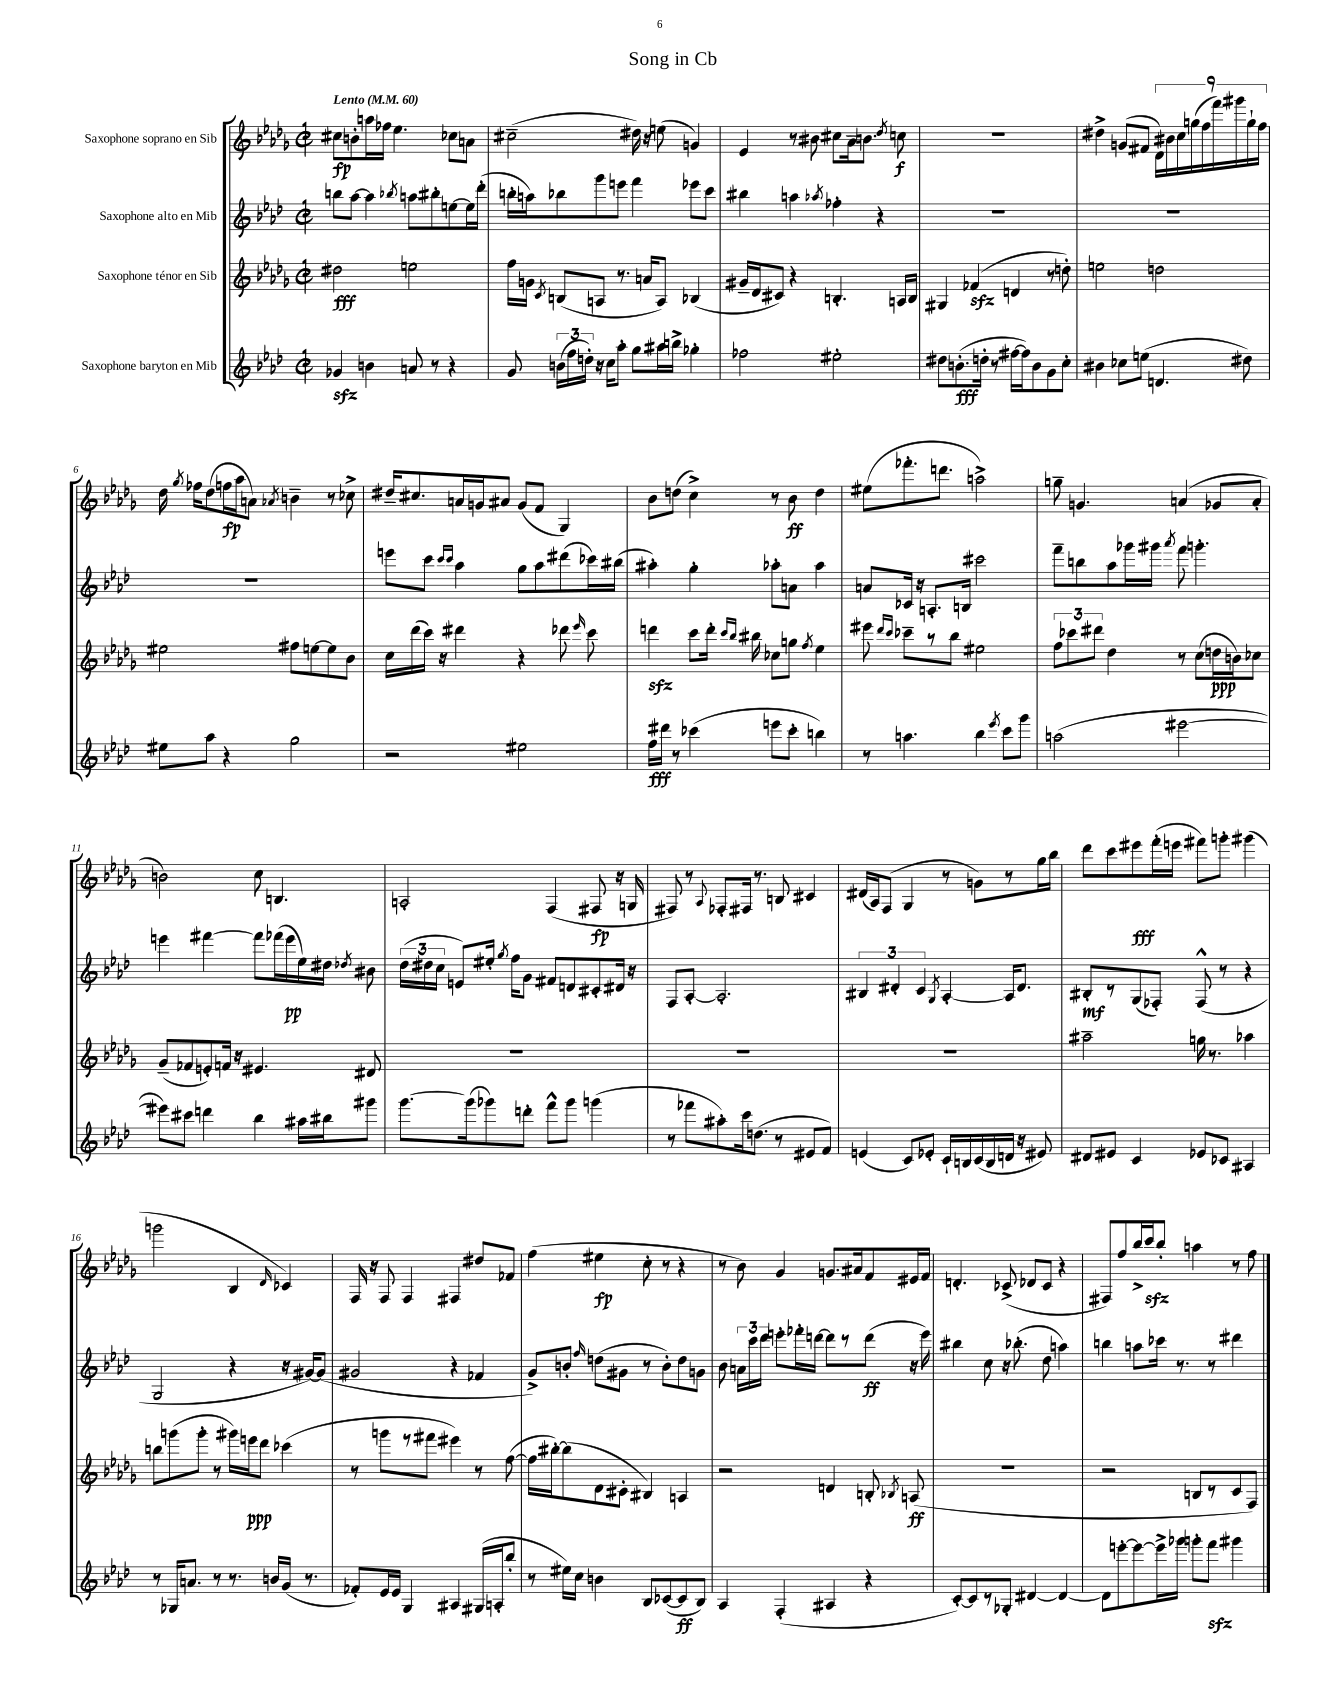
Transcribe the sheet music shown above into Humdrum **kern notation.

**kern	**kern	**kern	**kern
*staff4	*staff3	*staff2	*staff1
*clefG2	*clefG2	*clefG2	*clefG2
*k[b-e-a-d-]	*k[b-e-a-d-g-]	*k[b-e-a-d-]	*k[b-e-a-d-g-]
*M2/2	*M2/2	*M2/2	*M2/2
*met(c|)	*met(c|)	*met(c|)	*met(c|)
*MM60	*MM60	*MM60	*MM60
4g-	2dd#	8bb	8cc#
.	.	[8aa-	8b'
4b	.	4aa-]	16aa
.	.	.	16ff-
.	.	.	4.ee-
.	.	8qbb-	.
8a	2ee	8aa	.
8r	.	8bb#'	.
4r	.	[8ee	8cc-
.	.	16ee]	8a
.	.	(16ddd-'	.
=	=	=	=
8g	16ff	16bb'	(2cc#~
.	16g	16aa)	.
.	8qc	.	.
(24b	(8B	8bb-	.
24ff	.	.	.
24dd')	.	.	.
16r	8A	8ggg	.
16cc	.	.	.
8aa-'	8.r	8eee	.
8gg	.	4fff	16dd#)
.	16a	.	16r
16aa#	8A)	.	(8ee
16bb^	.	.	.
4gg-'	(4B-	8eee-	4g)
.	.	8ccc	.
=	=	=	=
2ff-	16g#~	4bb#	4e-
.	16d-	.	.
.	8c#)	.	.
.	4r	4aa	8r
.	.	.	8b#
.	.	8qaa-	.
2ee#'	4.B'	4ff-'	8cc#
.	.	.	16a-~
.	.	.	8.b
.	.	4r	.
.	.	.	8qdd-
.	16A	.	8cc
.	16B	.	.
=	=	=	=
8dd#	4G#	1r	1r
(8.b'	.	.	.
.	(4f-	.	.
16dd'	.	.	.
8r	.	.	.
[16ff#	4d	.	.
16ff#])	.	.	.
8b	.	.	.
8g	8r	.	.
8cc'	8dd')	.	.
=	=	=	=
4b#	2ee	1r	4dd#^
8cc-	.	.	(8g
(8ee	.	.	8f#
4.d	2dd	.	18d-)
.	.	.	18b#
.	.	.	18cc
.	.	.	(18gg
.	.	.	18ff
.	.	.	18fff)
.	.	.	18ggg#
8dd#)	.	.	.
.	.	.	18gg`
.	.	.	18ff
=	=	=	=
8ee#	2ee#	1r	16dd-
.	.	.	8qgg-
.	.	.	16ff-
8aa-	.	.	(8dd-
4r	.	.	16ff
.	.	.	16aa-
.	.	.	8a)
.	.	.	8qa-
2gg	8ff#	.	4b~
.	[8ee	.	.
.	8ee]	.	8r
.	8b-	.	8cc-^
=	=	=	=
2r	16cc	8eee	16dd#~
.	(16ddd-	.	8.cc#
.	16ccc)	8ccc	.
.	16r	.	.
.	.	16qqccc	.
.	.	16qqccc	.
.	4ddd#	4aa-	16a
.	.	.	16g
.	.	.	8a#
2ee#	4r	8gg	(8g
.	.	8aa-	8f
.	8ddd-	(8ddd#	4G-)
.	16qqeee-	.	.
.	8ccc	16ccc-)	.
.	.	(16bb#	.
=	=	=	=
16ff	4ddd	4aa#')	8b-
16ddd#	.	.	.
8r	.	.	(8dd
(4ccc-	8ccc	4gg'	4cc^)
.	16ddd'	.	.
.	16qqccc	.	.
.	16qqbb-	.	.
.	16bb#	.	.
8eee	8cc-	8aa-'	8r
8ccc-'	8gg	8a	8b-
.	8qff	.	.
4bb)	4ee-	4aa-	4dd
=	=	=	=
8r	8eee#	8a	(8ee#
.	16qqddd-	.	.
.	16qqccc	.	.
4.aa	8ccc-~	16c-	8.fff-'
.	.	16r	.
.	8r	8.A'	.
.	.	.	8.ddd
.	8bb-	.	.
.	.	16B	.
4bb-	2ee#	2ccc#	2aa^)
8qeee-	.	.	.
8ccc	.	.	.
8ggg	.	.	.
=	=	=	=
(2aa	12ff	8fff~	8gg~
.	12ccc-	.	.
.	.	8bb	4.g
.	12ddd#	.	.
.	4dd-	8aa-	.
.	.	16ggg-	.
.	.	16ggg#	.
.	.	8qaaa-	.
[2eee#	8r	8fff	(4a
.	(8cc	4.ggg'	.
.	16dd	.	8g-
.	16b)	.	.
.	8cc-	.	8a'
=	=	=	=
8eee#])	(8g-~	4eee	2b)
8ccc#	8f-	.	.
4ddd	8e')	[4fff#	.
.	16f	.	.
.	16r	.	.
4bb-	4.e#	8fff#]	8cc
.	.	(16fff-	4.B
.	.	16eee	.
16aa#	.	16ee-)	.
16bb#	.	16dd#	.
.	.	8qdd-	.
8ggg#	8d#	8b#	.
=	=	=	=
[8.ggg	1r	(24dd-	2A'
.	.	24dd#	.
.	.	24cc	.
.	.	8e)	.
(16ggg]	.	.	.
8ggg-)	.	16ee#'	.
.	.	8qgg	.
.	.	16ff	.
8ddd'	.	8g	.
8fff^^	.	8f#	(4F
8ggg-	.	8d	.
(4ggg	.	8c#'	8F#
.	.	16d#	16r
.	.	16r	16G
=	=	=	=
8r	1r	8F	8F#)
8fff-	.	[8A-'	8r
.	.	.	8qqA-
8aa#')	.	2.A-']	8F-'
16ccc	.	.	16F#
(8.dd	.	.	8.r
8r	.	.	8B
8e#	.	.	4c#
8f)	.	.	.
=	=	=	=
(4e	1r	6B#	(16d#
.	.	.	16A-)
.	.	.	(8F
.	.	6d#'	.
8c)	.	.	4G-
.	.	6c	.
8e-'	.	.	.
.	.	8qG	.
16c`	.	[4A-'	8r
16B	.	.	.
(16c	.	.	8g)
16B	.	.	.
16d	.	16A-]	8r
16r	.	8.d#	.
8e#)	.	.	16gg-
.	.	.	16bb-
=	=	=	=
8d#	2aa#~	8B#'	8ddd-
8e#	.	8r	8ccc
4c	.	(8G	8eee#
.	.	8F-')	(16fff'
.	.	.	16eee
8e-	16gg	(8F-^^	8fff#)
.	8.r	.	.
8c-	.	8r	8ggg'
4A#	4aa-	4r	(4ggg#
=	=	=	=
8r	8bb	2G	2ggg
16G-	(8ggg	.	.
8.a	.	.	.
.	8ggg'	.	.
8r	8r	.	.
8.r	16ggg#)	4r	4B-
.	16eee	.	.
.	8ddd-	.	.
16b	.	.	.
.	.	.	16qqd-
(16g	(4ccc-	16r	4c-)
8.r	.	[16g#)	.
.	.	(8g#]	.
=	=	=	=
8f-')	8r	2g#	16F
.	.	.	16r
16e-	8ggg	.	8F
16e-	.	.	.
4G	8r	.	4F
.	8fff#	.	.
4A#	4eee#)	4r	4F#
(16G#	8r	4f-	8dd#
16A'	.	.	.
8bb-'	([8ff	.	8f-
=	=	=	=
8r	16ff]	8g^)	(4ff
.	[16bb#')	.	.
16ee#)	(8bb#]	8b'	.
16cc	.	.	.
.	.	16qqff	.
4b	8d-	(8dd	4ee#
.	8c#'	8g#	.
8B-	4B#)	8r	8cc'
([8c-	.	8b')	8r
8c-]	4A	8dd	4r
8B-)	.	8g	.
=	=	=	=
4A-	2r	8b-	8r
.	.	24a	8b-)
.	.	24ccc	.
.	.	24ddd-	.
(4F'	.	8eee'	4g-
.	.	16fff-'	.
.	.	[16ddd	.
4A#	4d	8ddd]	8.g
.	.	8r	.
.	.	.	16a#
4r	8B'	(8ddd	8f
.	8qB-	.	.
.	(8A	16r	16e#
.	.	16eee)	16f
=	=	=	=
[8c')	1r	4bb#	4.d'
8c]	.	.	.
8r	.	8cc	.
8G-'	.	16r	(8c-^
.	.	(8.bb-'	.
[4d#	.	.	8d-
.	.	8dd-	8c-
4d#_	.	4aa)	4r
=	=	=	=
8d#]	2r	4bb	8F#)
[8eee'	.	.	8ff
8eee_	.	8aa	16bb-^
.	.	.	16ccc
16eee^]	.	16ccc-	8bb-'
16ggg-	.	8.r	.
8ggg'	8B	.	4aa
8fff	8r	8r	.
4ggg#	8c	4ddd#	8r
.	8F)	.	8ff
==	==	==	==
*-	*-	*-	*-
